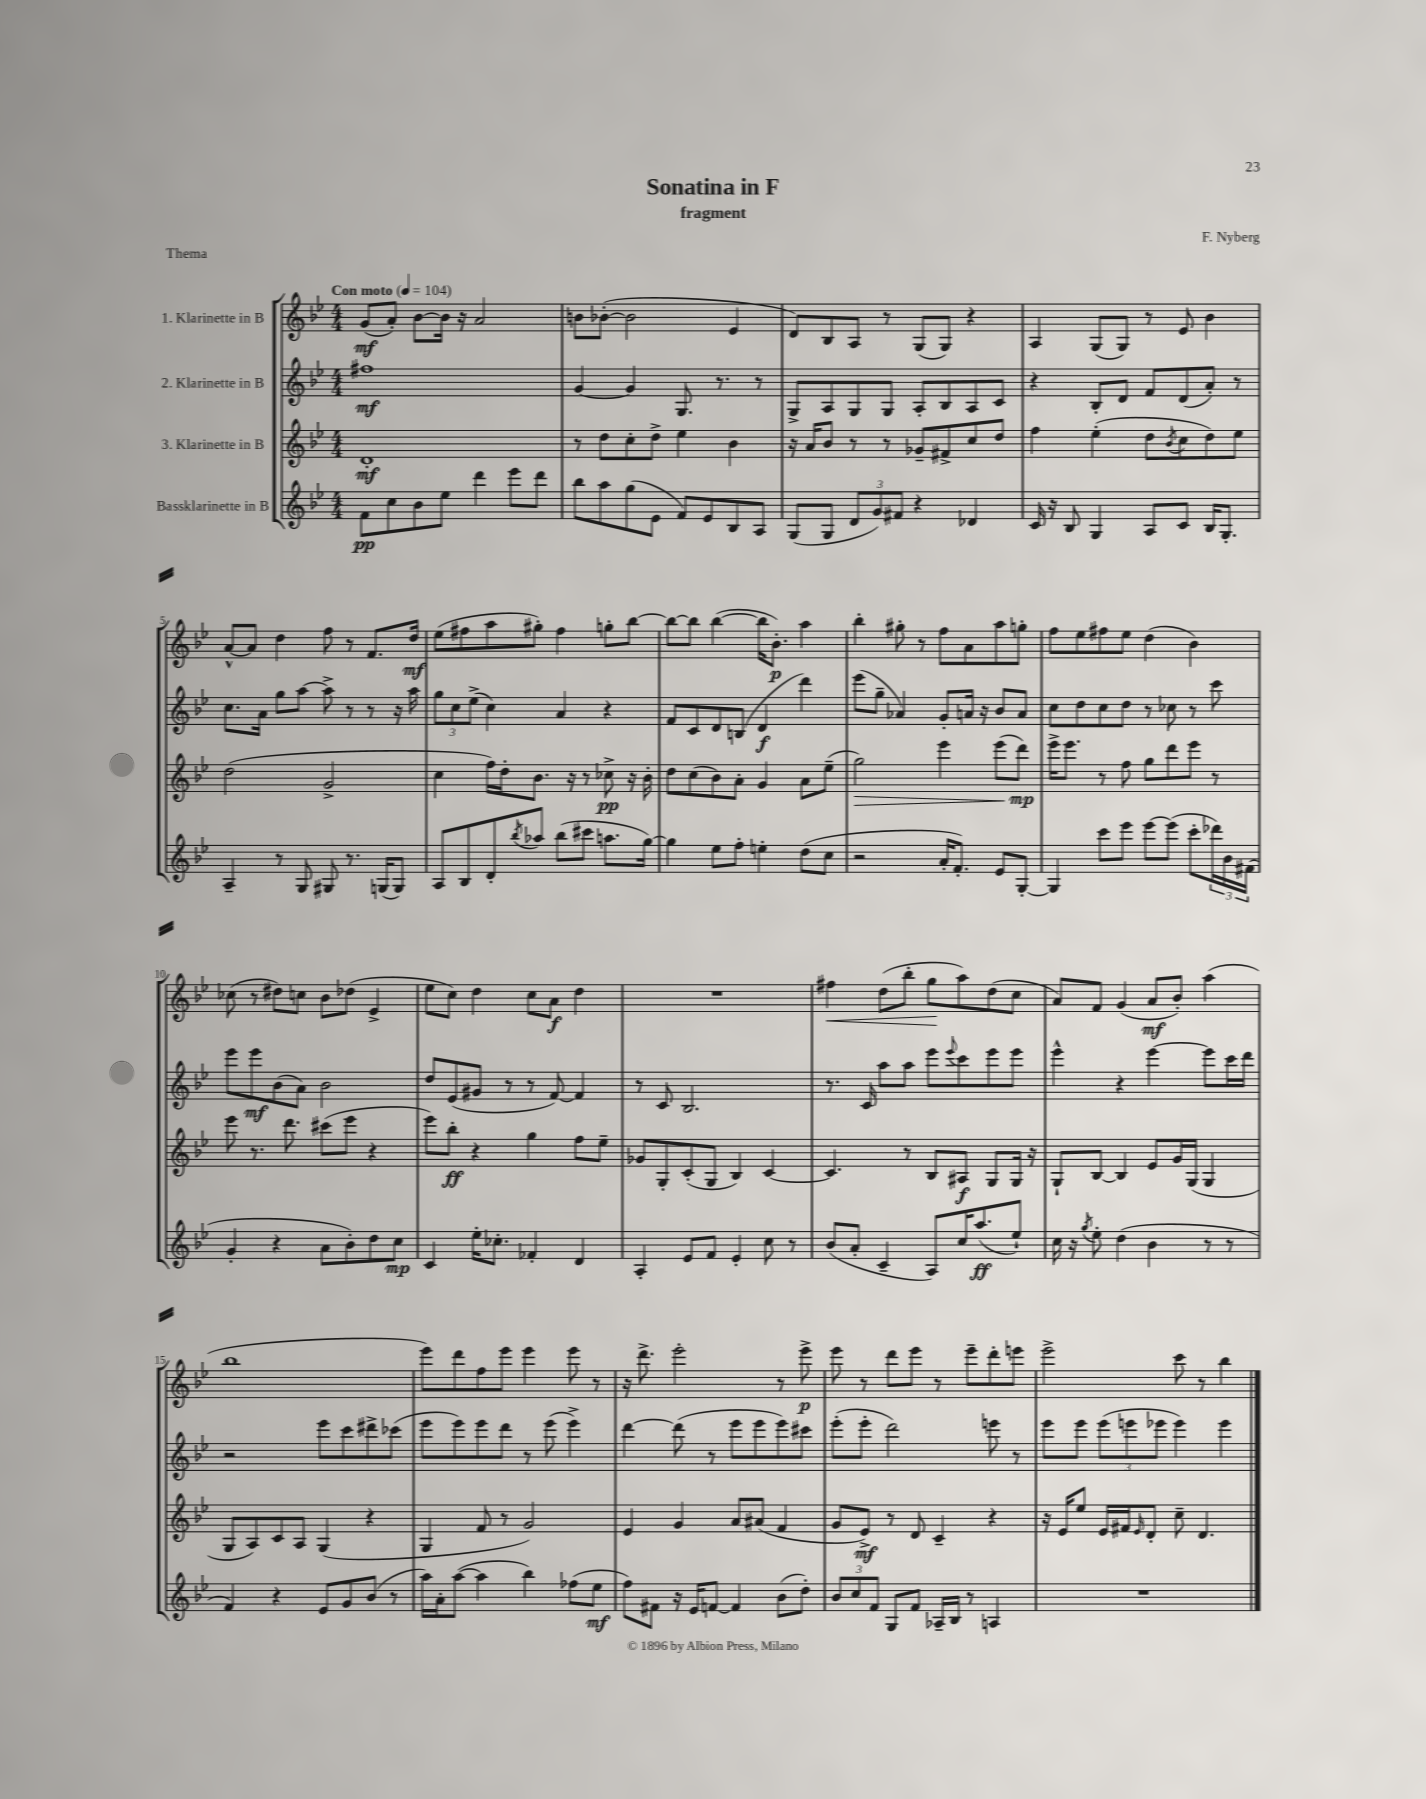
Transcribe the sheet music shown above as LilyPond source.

\header { title = "Sonatina in F" composer = "F. Nyberg" subtitle = "fragment" piece = "Thema" }
<<
\new StaffGroup <<
\new Staff = "s0" \with { instrumentName = "1. Klarinette in B" } {
    \clef treble \key bes \major \numericTimeSignature \time 4/4 \tempo "Con moto" 4 = 104
    g'8\mf( a'8-.) bes'8~ bes'16 r16 a'2 |
    b'8 bes'8~-.( bes'2 ees'4 |
    d'8) bes8 a8 r8 g8( g8) r4 |
    a4 g8( g8) r8 ees'8 bes'4 |
    a'8~-^ a'8 d''4 f''8 r8 f'8. d''16\mf |
    ees''8( fis''8 a''8 gis''8-.) fis''4 g''8-. bes''8~ |
    bes''8~ bes''8 bes''4~( bes''16 bes'8.-.\p) a''4 |
    bes''4-. gis''8-. r8 f''8 a'8 a''8 g''8-. |
    f''8 ees''8 fis''8 ees''8 d''4( bes'4) |
    ces''8( r8 dis''8) c''8 bes'8 des''8( ees'4-> |
    ees''8 c''8) d''4 c''8 a'8\f d''4 |
    R1 |
    fis''4\< d''8( bes''8-. g''8\! a''8) d''8( c''8 |
    a'8) f'8 g'4( a'8\mf bes'8-.) a''4( |
    bes''1 |
    ees'''8) d'''8 f''8 ees'''8 ees'''4 ees'''8 r8 |
    r16 d'''8.-> ees'''2-. r8 ees'''8->\p |
    ees'''8 r8 d'''8 ees'''8 r8 ees'''8-- d'''8-. e'''8 |
    ees'''2-> c'''8 r8 bes''4 \bar "|." |
}
\new Staff = "s1" \with { instrumentName = "2. Klarinette in B" } {
    \clef treble \key bes \major \numericTimeSignature \time 4/4
    fis''1\mf |
    g'4~ g'4 g8. r8. r8 |
    g8-> a8 g8 g8 a8-. bes8 a8 c'8 |
    r4 bes8-. d'8 f'8 d'8( a'8-.) r8 |
    c''8. a'16 g''8 a''8~ a''8-> r8 r8 r16 a''16 |
    \tuplet 3/2 { g''8 c''8 ees''8->( } c''4) a'4 r4 |
    f'8 c'8 d'8 b8( d'4\f d'''4) |
    ees'''8( g''8-- aes'4) g'8-. a'16 r16 bes'8 a'8 |
    c''8 d''8 c''8 d''8 r8 ces''8 r8 c'''8 |
    ees'''8 ees'''8\mf bes'8( a'8) bes'2 |
    d''8 ees'8( gis'8 r8 r8 f'8~) f'4 |
    r8 c'8 bes2. |
    r8. c'16 a''8 a''8 ees'''8 \appoggiatura { ees'''8 } c'''8 ees'''8 ees'''8 |
    ees'''4-^ r4 ees'''4~ ees'''8 c'''16 d'''16 |
    r2 ees'''8 c'''8 dis'''8-> ces'''8( |
    ees'''8 ees'''8) ees'''8 d'''8 r8 ees'''8( ees'''4->) |
    d'''4~ d'''8( r8 ees'''8 ees'''8 ees'''8) cis'''8 |
    ees'''8-.( ees'''8-. d'''2) e'''8 r8 |
    ees'''8 ees'''8 \tuplet 3/2 { ees'''8( e'''8 ees'''8 } ees'''4) ees'''4 \bar "|." |
}
\new Staff = "s2" \with { instrumentName = "3. Klarinette in B" } {
    \clef treble \key bes \major \numericTimeSignature \time 4/4
    d'1-.\mf |
    r8 d''8 c''8-. d''8-> ees''4 bes'4 |
    r16 a'16 bes'8 r8 r8 ges'8-- fis'8-> c''8 d''8 |
    f''4 ees''4-.( d''8 \acciaccatura { bes'8 } c''8 d''8) ees''8 |
    d''2( g'2-> |
    c''4 f''16) d''16-. bes'8. r16 r8 ces''8->\pp r16 bes'16-. |
    d''8 c''8( bes'8) a'8-. g'4 a'8 ees''8--( |
    g''2\>) ees'''4 ees'''8\!( d'''8\mp) |
    ees'''16-> ees'''8. r8 f''8 g''8 d'''8 ees'''8 r8 |
    ees'''8 r8. d'''8. cis'''8( ees'''8 r4 |
    ees'''8) bes''8-.\ff r4 g''4 f''8 ees''8-- |
    ges'8 g8-. c'8-.( g8 bes4) c'4~ |
    c'4. r8 bes8 ais8\f g8 g16 r16 |
    g8-! bes8~ bes4 ees'8 g'16 g16( g4 |
    g8 a8) c'8 a8 g4( r4 |
    g4 f'8 r8 g'2) |
    ees'4 g'4 a'8 ais'8( f'4 |
    g'8 ees'8->\mf) r8 d'8 c'4-- r4 |
    r16 ees'16 ees''8 ees'16 fis'16 \grace { ees'16 } d'8-. c''8-- d'4. \bar "|." |
}
\new Staff = "s3" \with { instrumentName = "Bassklarinette in B" } {
    \clef treble \key bes \major \numericTimeSignature \time 4/4
    f'8\pp c''8 bes'8 ees''8 d'''4 ees'''8 d'''8 |
    bes''8 a''8 g''8( ees'8 f'8) ees'8 bes8 a8 |
    g8( g8 \tuplet 3/2 { d'8 g'8) fis'8 } r4 des'4 |
    c'16 r16 bes8 g4 a8 c'8 bes16 g8.-. |
    a4-- r8 g8 gis8 r8. g16( g8) |
    a8 bes8 d'8-. \acciaccatura { bes''8 } aes''8 bes''8( cis'''8 a''8. g''16~) |
    g''4 ees''8 f''8-. e''4-. d''8( c''8 |
    r2 a'16-. f'8.-.) ees'8 g8~-. |
    g4 c'''8 ees'''8 ees'''8~ ees'''8( c'''8-. \tuplet 3/2 { des'''16) bes'16 fis'16( } |
    g'4-. r4 a'8 bes'8-.) d''8 c''8\mp |
    c'4 ees''16-. ces''8.-. fes'4-. d'4 |
    a4-. ees'8 f'8 ees'4-. c''8 r8 |
    bes'8( a'8-. c'4-- a8) c''16 a''8.\ff( ees''8-!) |
    c''16 r16 \acciaccatura { g''8 } ees''8-. d''4( bes'4 r8 r8 |
    f'4) r4 ees'8 g'8 bes'8( r8 |
    a''16) a'16-. a''8~( a''4 bes''4) fes''8( ees''8\mf |
    f''8) fis'8 r16 ees'16 f'8~ f'4 bes'8( d''8-.) |
    \tuplet 3/2 { bes'8 c''8 f'8 } g8 f'8 aes16-- bes16 r8 a4 |
    R1 \bar "|." |
}
>>
>>
